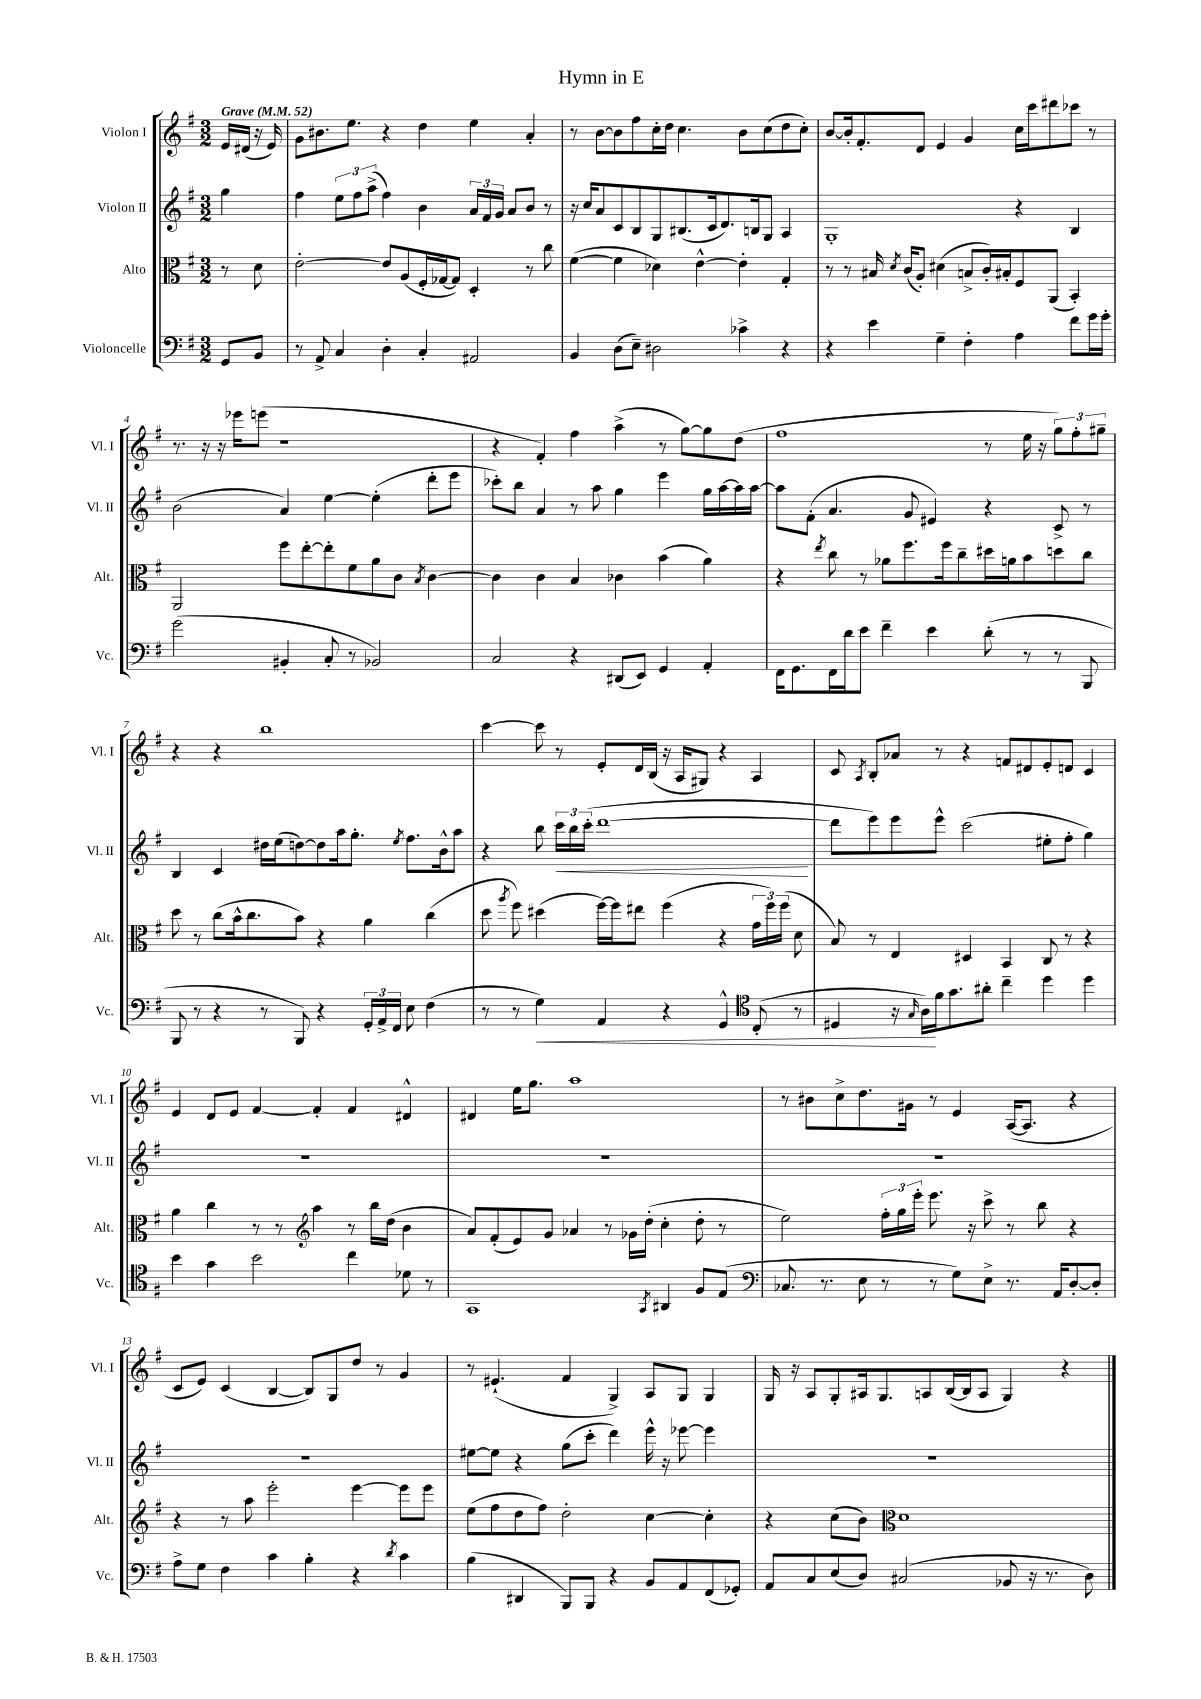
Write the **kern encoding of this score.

**kern	**kern	**kern	**kern
*staff4	*staff3	*staff2	*staff1
*clefF4	*clefC3	*clefG2	*clefG2
*k[f#]	*k[f#]	*k[f#]	*k[f#]
*M3/2	*M3/2	*M3/2	*M3/2
*MM52	*MM52	*MM52	*MM52
8GG	8r	4gg	16e
.	.	.	(16d#
8BB	8d	.	16r
.	.	.	16e)
=	=	=	=
8r	[2e'	4ff#	8g
8AA^	.	.	8.b#
4C	.	12ee	.
.	.	.	8.ee
.	.	12ff#	.
.	.	(12aa^	.
4D'	8e]	4ff#)	4r
.	(8A	.	.
4C'	16F#'	4b	4dd
.	[16G-	.	.
.	8G-])	.	.
2AA#	4D'	24a	4ee
.	.	24f#	.
.	.	24g	.
.	.	8a	.
.	8r	8b	4a'
.	8cc	8r	.
=	=	=	=
4BB	([4f#	16r	8r
.	.	16cc	.
.	.	8a	[8b
(8D	4f#]	8c	8b]
8E~)	.	8B	8ff#
2D#	4d-)	8G	16cc'
.	.	.	16dd
.	.	(8.B#	4.cc
.	[4e^^	.	.
.	.	16c	.
.	.	8.d)	.
4c-^	4e']	.	8b
.	.	16B	.
.	.	8G	(8cc
4r	4G'	4A	8dd
.	.	.	8cc')
=	=	=	=
4r	8r	1G'	[8b
.	8r	.	16b']
.	.	.	8.f#'
4e	16B#	.	.
.	8qd	.	.
.	(16c	.	.
.	8A')	.	8d
4G~	(4d#	.	4e
4F#'	8B^	.	4g
.	16c')	.	.
.	16B#'	.	.
4A	8F#	4r	16cc
.	.	.	16ccc
.	(8AA	.	8ddd#
8f#	4BB')	4B	8ccc-
16g	.	.	8r
16g'	.	.	.
=	=	=	=
(2g	2AA	(2b	8.r
.	.	.	16r
.	.	.	16r
.	.	.	16eee-
.	.	.	(8eee
4BB#'	8ff#	4a)	1r
.	[8ee'	.	.
8C'	8ee']	[4ee	.
8r	8f#	.	.
2BB-)	8a	(4ee']	.
.	8c	.	.
.	8qB	.	.
.	[4c	8ddd'	.
.	.	8eee	.
=	=	=	=
2C	4c]	8ccc-')	4r
.	.	8bb	.
.	4c	4a	4f#')
4r	4B	8r	4ff#
.	.	8aa	.
(8DD#	4c-	4gg	(4aa^
8EE)	.	.	.
4GG	(4b	4eee	8r
.	.	.	[8gg)
4AA'	4a)	16gg	8gg]
.	.	[16aa	.
.	.	16aa]	(8dd
.	.	[16aa	.
=	=	=	=
16FF#	4r	8aa]	1ff#
8.GG	.	.	.
.	.	(8f#'	.
.	8qee	.	.
16FF#	8cc	4.a	.
16d	.	.	.
8e	8r	.	.
4f#~	8a-	.	.
.	8.ff#	8g	.
4e	.	4e#)	.
.	16ff#	.	.
.	8cc~	.	.
(8d'	16dd#	4r	8r
.	16a	.	.
8r	8b	.	16ee
.	.	.	16r
8r	8dd	8c^	12gg)
.	.	.	12ff#'
8BBB	8cc	8r	.
.	.	.	12gg#~
=	=	=	=
8BBB	8dd	4B	4r
8r	8r	.	.
4r	(8cc	4c	4r
.	16b^^	.	.
.	8.cc	.	.
8r	.	16dd#	1bb
.	.	(16ee	.
8BBB)	8b)	[8dd)	.
4r	4r	8dd]	.
.	.	16aa	.
.	.	8.gg'	.
24GG'	4a	.	.
24AA^	.	.	.
24FF#	.	.	.
.	.	8qee	.
8E	.	8.ff#	.
(4F#	(4cc	.	.
.	.	16b^^	.
.	.	8aa	.
=	=	=	=
8r	8dd	4r	[4ccc
.	8qaa	.	.
8r	8ff#)	.	.
4G)	(4dd#	8bb	8ccc]
.	.	24ccc	8r
.	.	24bb	.
.	.	(24ccc'	.
4AA	[16ff#)	[1ddd	8e'
.	16ff#]	.	.
.	8ee#	.	16d
.	.	.	(16B
4r	(4ff#	.	16r
.	.	.	16A
.	.	.	8G#)
4GG^^	4r	.	4r
*clefC4	*	*	*
(8C'	24g	.	4A
.	24ff#)	.	.
.	(24ff#	.	.
8r	8d	.	.
=	=	=	=
4D#	8B)	8ddd]	8c
.	.	.	8qA
.	8r	8eee)	8B'
16r	4E	8eee	8a-
16qqG	.	.	.
16A)	.	.	.
16f#	.	8eee^^	8r
8.g	.	.	.
.	4D#	(2ccc	4r
8a#'	.	.	.
4cc~	4BB	.	8f
.	.	.	8d#
4dd	8C	8ee#'	8e'
.	8r	8ff#'	8d
4dd	4r	4gg)	4c
=	=	=	=
4b	4a	1.r	4e
4g	4cc	.	8d
.	.	.	8e
2b	8r	.	[4f#
.	8r	.	.
*	*clefG2	*	*
.	4aa	.	4f#']
4cc	8r	.	4f#
.	16bb	.	.
.	(16dd	.	.
8d-	4b	.	4d#^^
8r	.	.	.
=	=	=	=
1GG	8a)	1.r	4d#
.	(8f#'	.	.
.	8e)	.	16ee
.	.	.	8.gg
.	8g	.	.
.	4a-	.	1aa
.	8r	.	.
.	16g-	.	.
.	(16dd'	.	.
8qGG	.	.	.
4AA#	4cc'	.	.
8F#	8dd'	.	.
(8E	8r	.	.
=	=	=	=
*clefF4	*	*	*
8.C-	2ee)	1.r	8r
.	.	.	8b#
8.r	.	.	.
.	.	.	8cc^
8E	.	.	8.dd
8r	24ff#'	.	.
.	24gg	.	.
.	.	.	16g#
.	24eee'	.	.
8r	8.eee	.	8r
8G)	.	.	4e
.	16r	.	.
8E^	8ccc^	.	.
8.r	8r	.	([16A
.	.	.	8.A]
.	8bb	.	.
16AA	.	.	.
[8D'	4r	.	4r
8D']	.	.	.
=	=	=	=
8A^	4r	1.r	8c
8G	.	.	8e)
4F#	8r	.	(4c
.	8aa	.	.
4c	2eee'	.	[4B
4B'	.	.	8B])
.	.	.	8G
4r	[4eee	.	8dd
.	.	.	8r
8qd	.	.	.
4c	8eee]	.	4g
.	8eee	.	.
=	=	=	=
(4B	(8ee	[8ee#	8r
.	8ff#	8ee#]	(4.e#`
4DD#	8dd	4r	.
.	8ff#)	.	.
8BBB)	2dd'	(8gg	4f#
8BBB	.	8ccc'	.
4r	.	4ddd)	4G^)
8BB	[4cc	16eee^^	8A
.	.	16r	.
8AA	.	[8eee-	8G
(8FF#	4cc']	4eee-]	4G
8GG-')	.	.	.
=	=	=	=
8AA	4r	1.r	16G
.	.	.	16r
8C	.	.	8A
(8E	(8cc	.	8G'
8D)	8b)	.	16A#
.	.	.	8.G
*	*clefC3	*	*
(2C#	1d	.	.
.	.	.	8A
.	.	.	([16B
.	.	.	16B]
.	.	.	8A
8BB-	.	.	4G)
16r	.	.	.
8.r	.	.	.
.	.	.	4r
8D)	.	.	.
==	==	==	==
*-	*-	*-	*-
